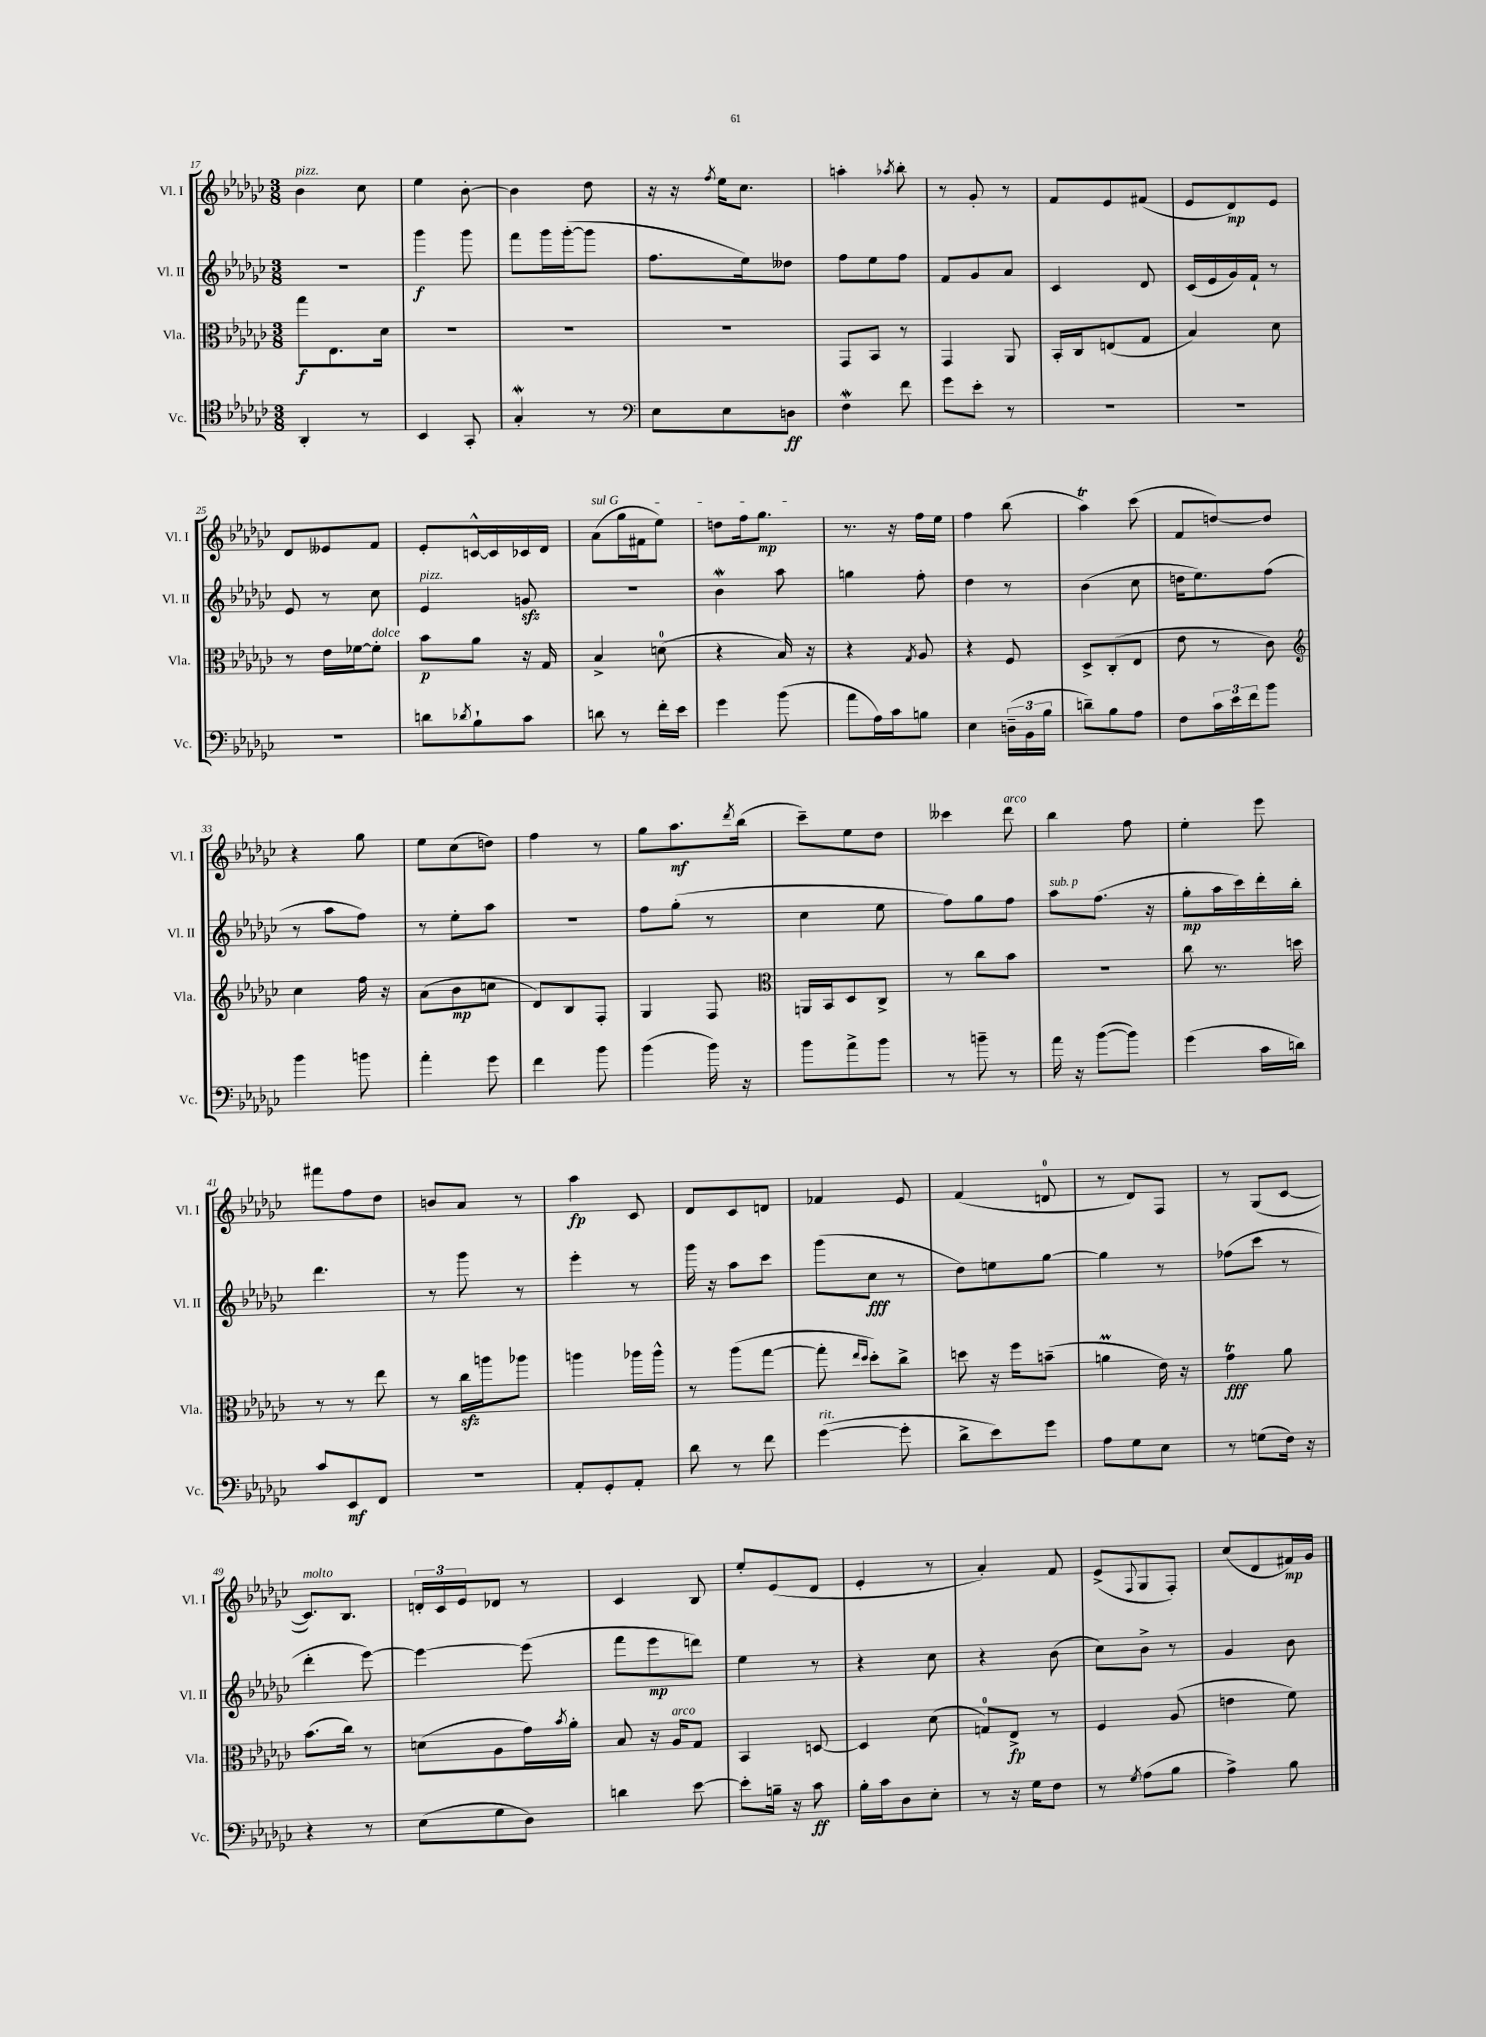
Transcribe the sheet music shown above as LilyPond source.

<<
\new StaffGroup <<
\new Staff = "s0" \with { instrumentName = "Vl. I" shortInstrumentName = "Vl. I" } {
    \clef treble \key ges \major \numericTimeSignature \time 3/8
    bes'4^\markup { \italic "pizz." } ces''8 |
    ees''4 bes'8~-. |
    bes'4 des''8 |
    r16 r16 \acciaccatura { f''8 } ees''16 ces''8. |
    a''4-. \acciaccatura { aes''8 } bes''8-. |
    r8 ges'8-. r8 |
    f'8 ees'8 fis'8( |
    ees'8 des'8\mp) ees'8 |
    des'8 eeses'8 f'8 |
    ees'8-. c'16~-^ c'16 ces'16 des'16 |
    \once \override TextSpanner.bound-details.left.text = \markup { \italic "sul G" } aes'8\startTextSpan( ges''16 fis'16 ees''8) |
    d''8 f''16 ges''8.\mp\stopTextSpan |
    r8. r16 f''16 ees''16 |
    f''4 bes''8( |
    aes''4\trill) ces'''8( |
    f'8 d''8~) d''8 |
    r4 ges''8 |
    ees''8 ces''8( d''8) |
    f''4 r8 |
    ges''8 aes''8.\mf \acciaccatura { des'''8 } bes''16( |
    ces'''8--) ees''8 des''8 |
    ceses'''4 des'''8^\markup { \italic "arco" } |
    bes''4 f''8 |
    ees''4-. ees'''8 |
    fis'''8 f''8 des''8 |
    b'8 aes'8 r8 |
    aes''4\fp ces'8 |
    des'8 ces'8 d'8 |
    fes'4 ees'8 |
    f'4( d'8-0 |
    r8 des'8) f8 |
    r8 ges8( ces'8~ |
    ces'8.^\markup { \italic "molto" }) bes8. |
    \tuplet 3/2 { d'16-. ces'16 ees'16 } des'8 r8 |
    ces'4 bes8 |
    ees''8-. ees'8( des'8 |
    ees'4-. r8 |
    aes'4-.) f'8 |
    ees'8->( \appoggiatura { f8 } ges8 f8-.) |
    ces''8( des'8 fis'16\mp) ges'16 \bar "|." |
}
\new Staff = "s1" \with { instrumentName = "Vl. II" shortInstrumentName = "Vl. II" } {
    \clef treble \key ges \major \numericTimeSignature \time 3/8
    R4. |
    ges'''4\f ges'''8 |
    f'''8 ges'''16 ges'''16~-.( ges'''8 |
    f''8. ees''16) deses''8 |
    f''8 ees''8 f''8 |
    f'8 ges'8 aes'8 |
    ces'4 des'8 |
    ces'16( ees'16 ges'16) f'16-! r8 |
    ees'8 r8 ces''8 |
    ees'4^\markup { \italic "pizz." } g'8\sfz |
    R4. |
    bes'4\mordent aes''8 |
    g''4 f''8-. |
    des''4 r8 |
    bes'4( ces''8 |
    d''16 ees''8.) f''8( |
    r8 aes''8 f''8) |
    r8 ees''8-. aes''8 |
    R4. |
    f''8 ges''8-.( r8 |
    ces''4 ees''8 |
    f''8) ges''8 f''8 |
    aes''8^\markup { \italic "sub. p" } f''8.( r16 |
    ges''8-.\mp aes''16 ces'''16) des'''16-. bes''16-. |
    des'''4. |
    r8 ges'''8 r8 |
    ees'''4-. r8 |
    ges'''16 r16 aes''8 ces'''8 |
    ges'''8( ces''8\fff r8 |
    des''8) e''8 ges''8~ |
    ges''4 r8 |
    fes''8( ces'''8 r8 |
    des'''4-. ees'''8~) |
    ees'''4~ ees'''8( |
    f'''8 ees'''8\mp d'''8) |
    ees''4 r8 |
    r4 ces''8 |
    r4 bes'8( |
    ces''8) bes'8-> r8 |
    ges'4 bes'8 \bar "|." |
}
\new Staff = "s2" \with { instrumentName = "Vla." shortInstrumentName = "Vla." } {
    \clef alto \key ges \major \numericTimeSignature \time 3/8
    ges''8\f ees8. des'16 |
    R4. |
    R4. |
    R4. |
    ges,8 bes,8 r8 |
    ges,4 aes,8 |
    bes,16-. ces16 e8( ges8 |
    bes4) des'8 |
    r8 ees'16 fes'16~ fes'8-.^\markup { \italic "dolce" } |
    bes'8\p aes'8 r16 ges16 |
    bes4-> d'8-0( |
    r4 bes16) r16 |
    r4 \acciaccatura { ges8 } aes8 |
    r4 f8 |
    des8-> ces8-.( ees8 |
    ees'8 r8 ces'8) |
    \clef treble ces''4 f''16 r16 |
    aes'8( bes'8\mp c''8 |
    des'8) bes8 f8-. |
    ges4 f8 |
    \clef alto a,16 bes,16 des8 ces8-> |
    r8 ces''8 bes'8 |
    R4. |
    ces''8 r8. d''16 |
    r8 r8 ees''8 |
    r8 ces''16\sfz a''16 aes''8 |
    a''4 aes''16 aes''16-^ |
    r8 aes''8( ges''8~ |
    ges''8-. \grace { ees''16 des''16 } des''8-.) ces''8-> |
    d''8 r16 f''16 b'8--( |
    a'4\prall ees'16) r16 |
    ges'4\trill\fff aes'8 |
    bes'8.( ces''16) r8 |
    d'8( aes8 ges'16) \acciaccatura { bes'8 } aes'16-. |
    bes8 r16 aes16^\markup { \italic "arco" } ges8 |
    bes,4 d8~ |
    d4 des'8( |
    g8-0) ees8->\fp r8 |
    f4 aes8( |
    e'4 f'8) \bar "|." |
}
\new Staff = "s3" \with { instrumentName = "Vc." shortInstrumentName = "Vc." } {
    \clef tenor \key ges \major \numericTimeSignature \time 3/8
    aes,4-. r8 |
    bes,4 ges,8-. |
    ges4-.\mordent r8 |
    \clef bass ees8 ees8 d8\ff |
    f4\mordent f'8 |
    ges'8 ees'8-. r8 |
    R4. |
    R4. |
    R4. |
    d'8 \acciaccatura { des'8 } bes8-! ces'8 |
    d'8 r8 f'16-. ees'16 |
    ges'4 bes'8( |
    aes'8 aes16) ces'16 b8 |
    ees4 \tuplet 3/2 { d16--( bes,16 bes16 } |
    d'8--) bes8 aes8 |
    f8 \tuplet 3/2 { ces'16 ees'16 f'16 } bes'8 |
    bes'4 b'8 |
    aes'4-. ges'8 |
    f'4 bes'8 |
    bes'4( bes'16) r16 |
    bes'8 aes'8-> bes'8 |
    r8 b'8-- r8 |
    aes'16 r16 bes'8~( bes'8) |
    ges'4( ces'16 d'16) |
    ces'8 ees,8\mf f,8 |
    r4. |
    aes,8-. ges,8-. aes,8-. |
    des'8 r8 f'8 |
    ges'4~^\markup { \italic "rit." }( ges'8-. |
    des'8-> ees'8) ges'8 |
    aes8 ges8 ees8 |
    r8 g8( f16) r16 |
    r4 r8 |
    ees8( ges8 des8) |
    d'4 ees'8~ |
    ees'8-. b16-- r16 ces'8\ff |
    bes16-. ces'16 des8 ees8-. |
    r8 r16 ges16 f8 |
    r8 \acciaccatura { ges8 } aes8( bes8 |
    aes4->) bes8 \bar "|." |
}
>>
>>
\layout { \context { \Score currentBarNumber = #17 } }
